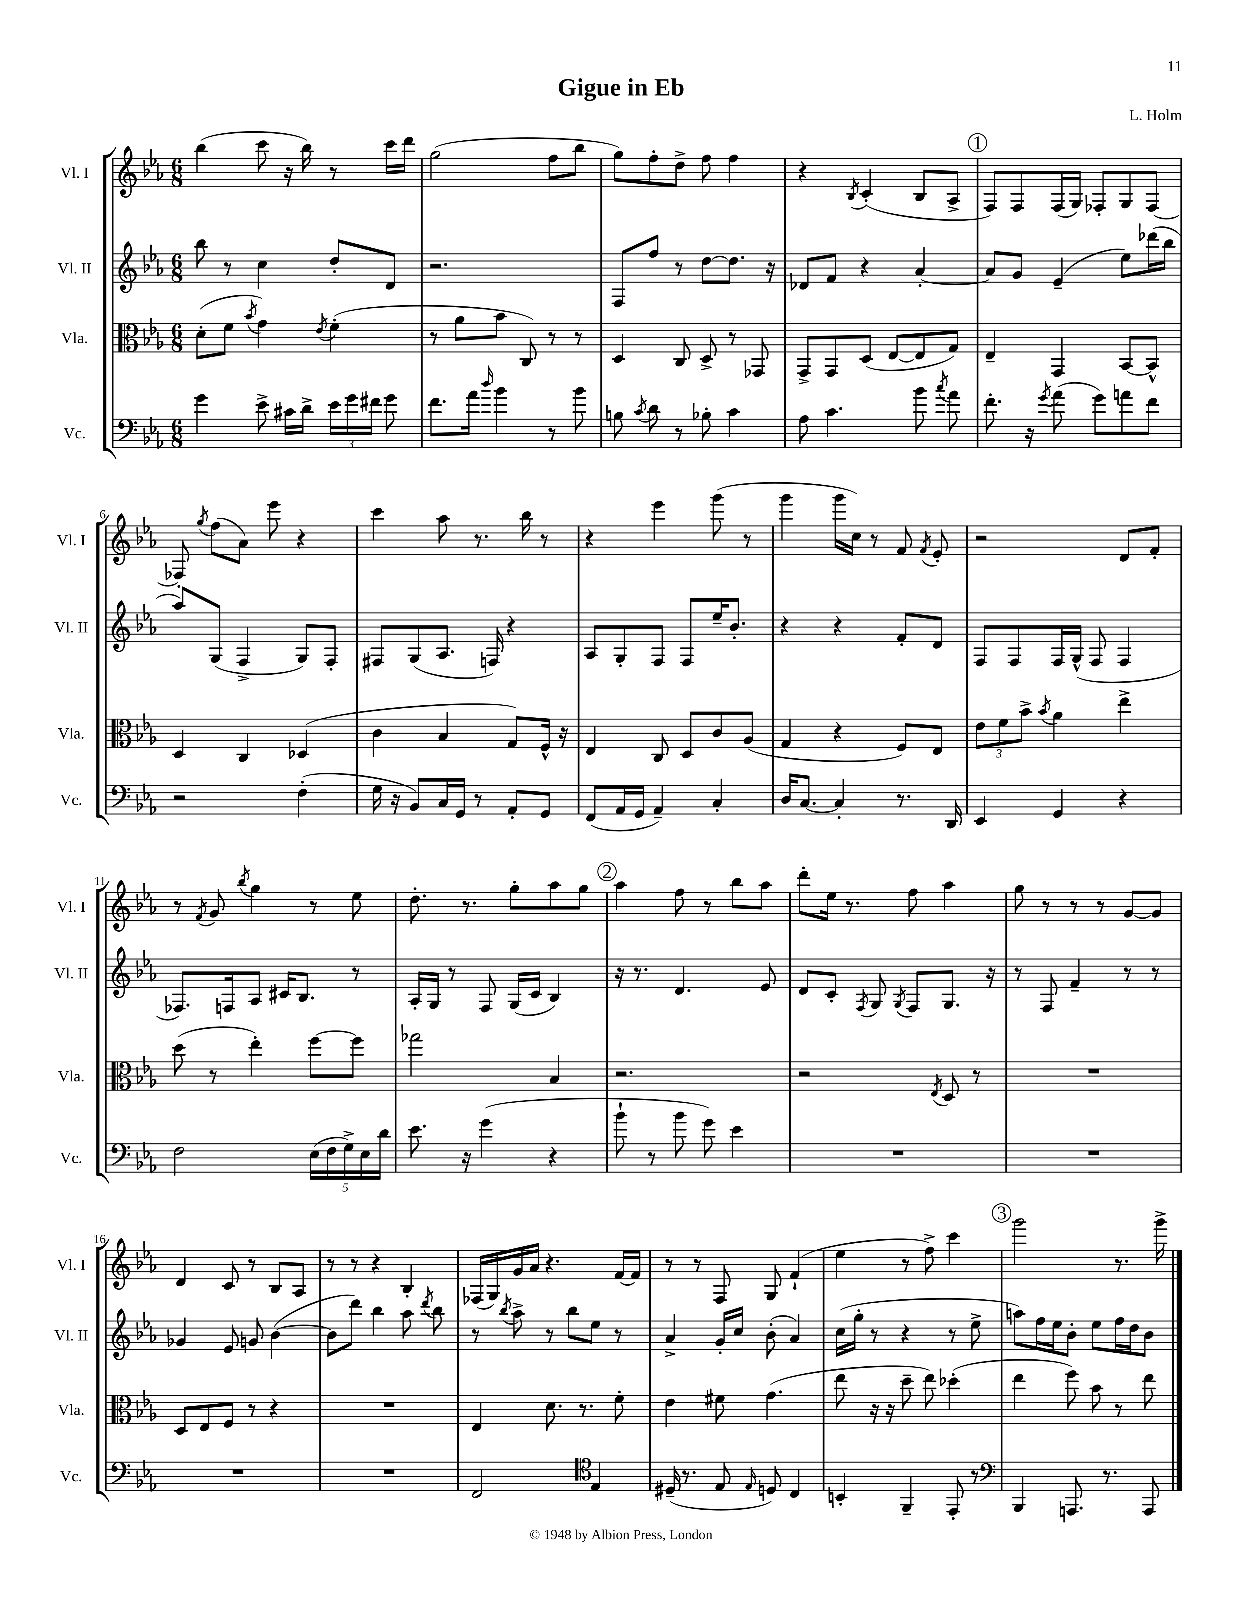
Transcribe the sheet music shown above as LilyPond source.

\header { title = "Gigue in Eb" composer = "L. Holm" }
<<
\new StaffGroup <<
\new Staff = "s0" \with { instrumentName = "Vl. I" shortInstrumentName = "Vl. I" } {
    \clef treble \key ees \major \numericTimeSignature \time 6/8
    \autoBeamOff bes''4( c'''8 r16 bes''16) r8 c'''16[ d'''16] |
    g''2( f''8[ bes''8] |
    g''8[) f''8-. d''8]-> f''8 f''4 |
    r4 \acciaccatura { bes8 } c'4-.( bes8[ aes8]-> |
    \mark \markup { \circle "1" } f8[) f8 f16( g16]) fes8[-. g8 fes8]~ |
    fes8-. \acciaccatura { g''8 } f''8[( aes'8]) ees'''8 r4 |
    c'''4 aes''8 r8. bes''16 r8 |
    r4 ees'''4 g'''8( r8 |
    g'''4 g'''16[ c''16]) r8 f'8 \acciaccatura { f'8 } ees'8-. |
    r2 d'8[ f'8]-. |
    r8 \acciaccatura { f'8 } g'8 \acciaccatura { bes''8 } g''4 r8 ees''8 |
    d''8.-. r8. g''8[-. aes''8 g''8] |
    \mark \markup { \circle "2" } aes''4 f''8 r8 bes''8[ aes''8] |
    d'''8[-. ees''16] r8. f''8 aes''4 |
    g''8 r8 r8 r8 g'8[~ g'8] |
    d'4 c'8 r8 bes8[ aes8] |
    r8 r8 r4 bes4-. |
    fes16[( g16) g'16 aes'16] r4. f'16[~ f'16] |
    r8 r8 f8 g8 f'4-!( |
    ees''4 r8 f''8->) c'''4 |
    \mark \markup { \circle "3" } g'''2 r8. g'''16-> \bar "|." |
}
\new Staff = "s1" \with { instrumentName = "Vl. II" shortInstrumentName = "Vl. II" } {
    \clef treble \key ees \major \numericTimeSignature \time 6/8
    \autoBeamOff bes''8 r8 c''4 d''8[-. d'8] |
    r2. |
    f8[ f''8] r8 d''8[~ d''8.] r16 |
    des'8[ f'8] r4 aes'4~-. |
    \mark \markup { \circle "1" } aes'8[ g'8] ees'4--( ees''8[) des'''16( bes''16] |
    aes''8[) g8]( f4-> g8[) f8]-. |
    fis8[ g8( aes8.] f16) r4 |
    aes8[ g8-. f8] f8[ ees''16-- bes'8.]-. |
    r4 r4 f'8[-. d'8] |
    f8[ f8 f16 g16]-^( f8 f4 |
    fes8.[) f16 aes8] cis'16[ bes8.] r8 |
    aes16[-. g16] r8 f8 g16[( c'16] bes4) |
    \mark \markup { \circle "2" } r16 r8. d'4. ees'8 |
    d'8[ c'8]-. \acciaccatura { f8 } g8 \acciaccatura { g8 } f8[ g8.] r16 |
    r8 f8 f'4-- r8 r8 |
    ges'4 ees'8 g'8 bes'4~( |
    bes'8[ d'''8]) bes''4 aes''8 \acciaccatura { d'''8 } bes''8 |
    r8 \acciaccatura { bes''8 } aes''8-> r8 bes''8[ ees''8] r8 |
    aes'4-> g'16[-. c''16] bes'8-.( aes'4) |
    c''16[( g''16]-. r8 r4 r8 ees''8-> |
    \mark \markup { \circle "3" } a''8[) f''16 ees''16 bes'8]-. ees''8[ f''16 d''16 bes'8] \bar "|." |
}
\new Staff = "s2" \with { instrumentName = "Vla." shortInstrumentName = "Vla." } {
    \clef alto \key ees \major \numericTimeSignature \time 6/8
    \autoBeamOff d'8[-.( f'8] \acciaccatura { bes'8 } g'4) \acciaccatura { ees'8 } f'4-.( |
    r8 aes'8[ bes'8] c8) r8 r8 |
    d4 c8 d8-> r8 ges,8 |
    g,8[-> g,8 d8]( ees8[~ ees8 g8]) |
    \mark \markup { \circle "1" } ees4-- g,4 bes,8[~ bes,8]-^ |
    d4 c4 des4( |
    c'4 bes4 g8[) f16]-^ r16 |
    ees4 c8 d8[ c'8 aes8]( |
    g4 r4 f8[) ees8] |
    \tuplet 3/2 { ees'8[ f'8 bes'8]-> } \acciaccatura { bes'8 } aes'4 ees''4-> |
    d''8( r8 ees''4-.) f''8[~ f''8] |
    ges''2 bes4 |
    \mark \markup { \circle "2" } r2. |
    r2 \acciaccatura { ees8 } d8 r8 |
    R2. |
    d8[ ees8 f8] r8 r4 |
    R2. |
    ees4 d'8. r8. f'8-. |
    ees'4 fis'8 g'4.( |
    ees''8 r16 r16 d''8-- ees''8) des''4-.( |
    \mark \markup { \circle "3" } ees''4 f''8) bes'8 r8 ees''8 \bar "|." |
}
\new Staff = "s3" \with { instrumentName = "Vc." shortInstrumentName = "Vc." } {
    \clef bass \key ees \major \numericTimeSignature \time 6/8
    \autoBeamOff g'4 ees'8-> cis'16[ d'16]-> \tuplet 3/2 { ees'16[ g'16 fis'16] } g'8 |
    f'8.[ aes'16] \grace { d''16 } bes'4 r8 bes'8 |
    b8 \acciaccatura { c'8 } d'8 r8 bes8-. c'4 |
    aes8 c'4. bes'8 \acciaccatura { c''8 } aes'8 |
    \mark \markup { \circle "1" } f'8.-. r16 \acciaccatura { g'8 } aes'8( g'8[) a'8 f'8] |
    r2 f4-.( |
    g16 r16 bes,8[) c16 g,16] r8 aes,8[-. g,8] |
    f,8[( aes,16 g,16] aes,4--) c4-. |
    d16[ c8.]~ c4-. r8. d,16 |
    ees,4 g,4 r4 |
    f2 \tuplet 5/4 { ees16[( f16 g16->) ees16 d'16] } |
    ees'8. r16 g'4( r4 |
    \mark \markup { \circle "2" } bes'8-! r8 bes'8 g'8) ees'4 |
    R2. |
    R2. |
    R2. |
    R2. |
    f,2 \clef tenor ees4 |
    dis16--( r8. ees8 \grace { ees16 } d8) c4 |
    b,4-. f,4-- ees,8-. r8 |
    \mark \markup { \circle "3" } \clef bass bes,,4 a,,8. r8. a,,8 \bar "|." |
}
>>
>>
